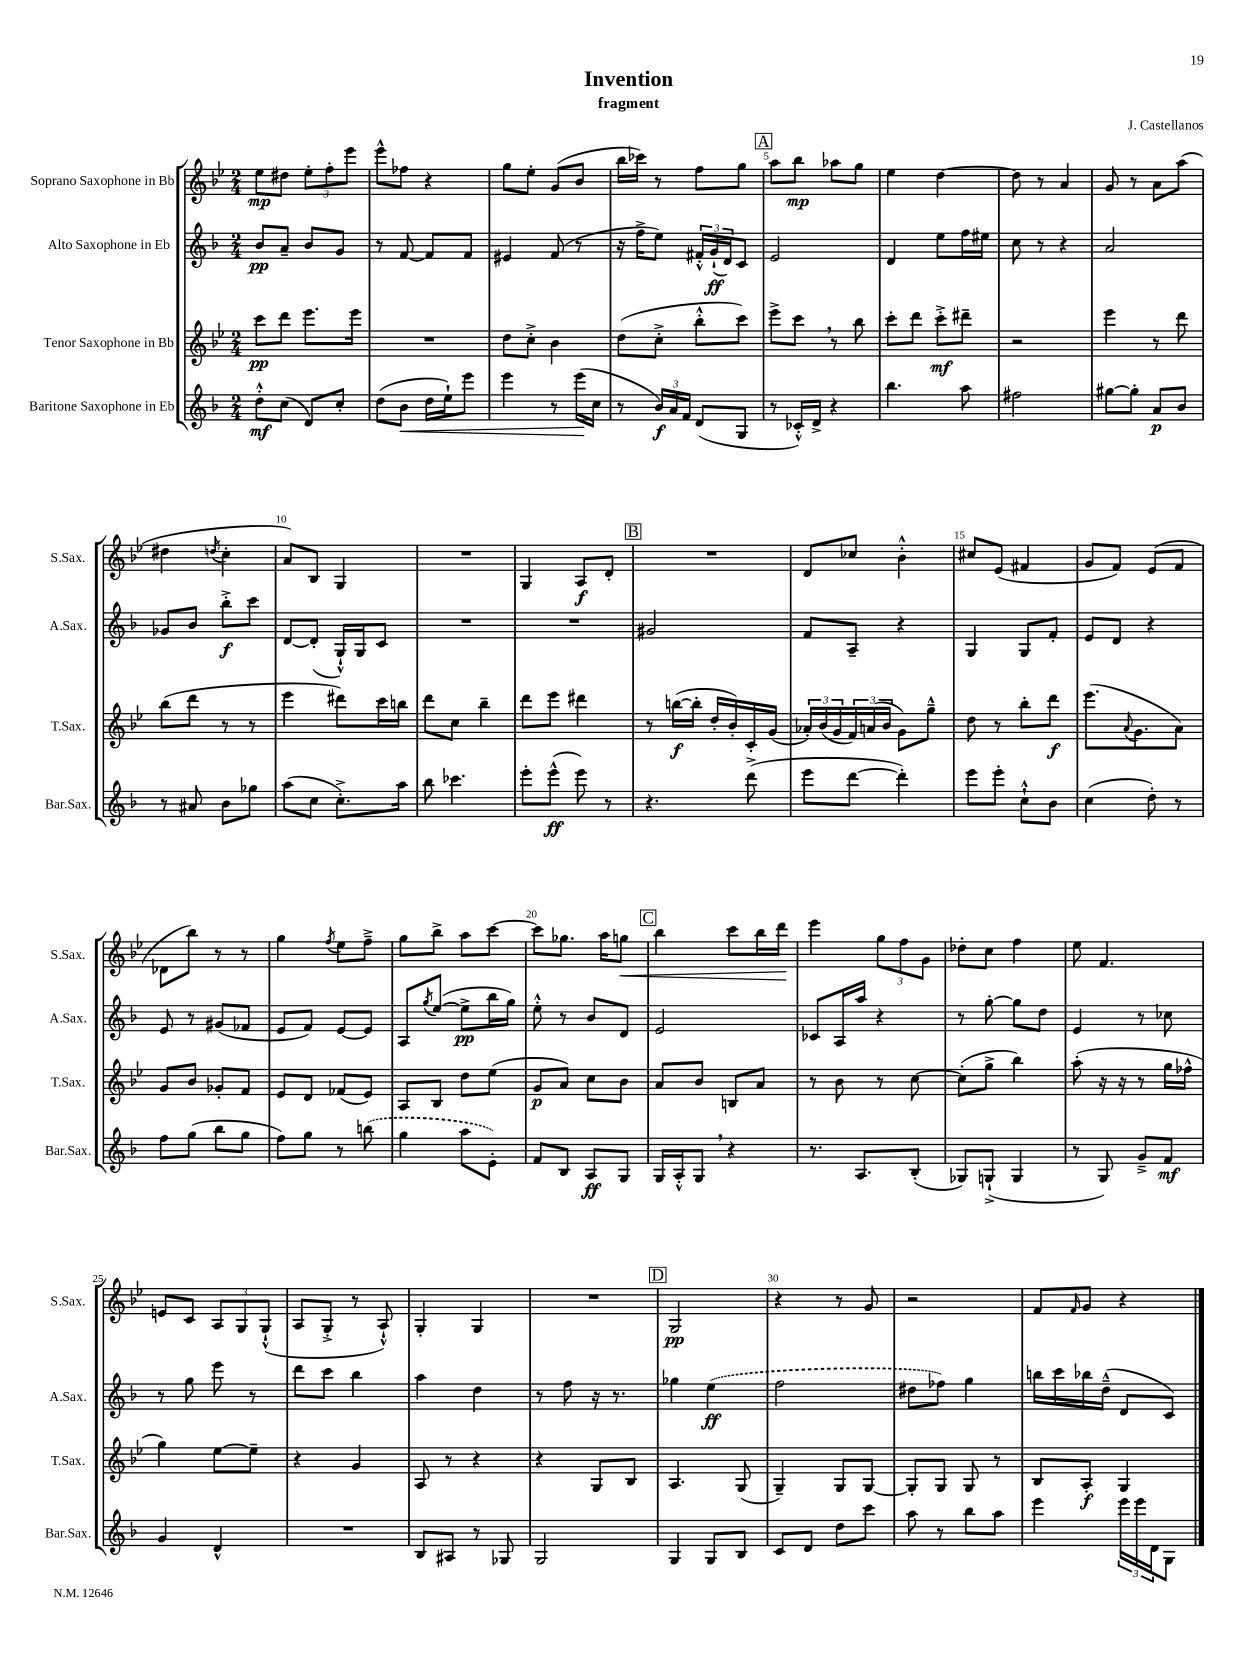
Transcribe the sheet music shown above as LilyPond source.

\header { title = "Invention" composer = "J. Castellanos" subtitle = "fragment" }
<<
\new StaffGroup <<
\new Staff = "s0" \with { instrumentName = "Soprano Saxophone in Bb" shortInstrumentName = "S.Sax." } {
    \clef treble \key bes \major \numericTimeSignature \time 2/4
    ees''8\mp dis''8 \tuplet 3/2 { ees''8-. f''8-. ees'''8 } |
    ees'''8-^ fes''8 r4 |
    g''8 ees''8-. g'8( bes'8 |
    bes''16 ces'''16) r8 f''8 g''8 |
    \mark \markup { \box "A" } a''8 bes''8\mp aes''8 g''8 |
    ees''4 d''4~ |
    d''8 r8 a'4 |
    g'8 r8 a'8 a''8( |
    dis''4 \acciaccatura { d''8 } c''4-. |
    a'8) bes8 g4 |
    R2 |
    g4 a8\f d'8-. |
    \mark \markup { \box "B" } R2 |
    d'8 ces''8 bes'4-.-^ |
    cis''8 ees'8( fis'4 |
    g'8 f'8) ees'8( f'8 |
    des'8 bes''8) r8 r8 |
    g''4 \acciaccatura { f''8 } ees''8 f''8---> |
    g''8 bes''8-> a''8 c'''8~ |
    c'''8 ges''8. a''16 g''8\< |
    \mark \markup { \box "C" } bes''4 c'''8 bes''16 d'''16\! |
    ees'''4 \tuplet 3/2 { g''8 f''8 g'8 } |
    des''8-. c''8 f''4 |
    ees''8 f'4. |
    e'8 c'8 \tuplet 3/2 { a8 g8 g8-!-^( } |
    a8 g8-.-> r8 a8-!-^) |
    g4-. g4 |
    R2 |
    \mark \markup { \box "D" } g2\pp |
    r4 r8 g'8 |
    r2 |
    f'8 \grace { f'16 } g'8 r4 \bar "|." |
}
\new Staff = "s1" \with { instrumentName = "Alto Saxophone in Eb" shortInstrumentName = "A.Sax." } {
    \clef treble \key f \major \numericTimeSignature \time 2/4
    bes'8\pp a'8-- bes'8 g'8 |
    r8 f'8~ f'8 f'8 |
    eis'4 f'8( r8 |
    r16 f''16-> e''8) \tuplet 3/2 { fis'16-.-^ g'16-!\ff( d'16) } c'8 |
    \mark \markup { \box "A" } e'2 |
    d'4 e''8 f''16 eis''16 |
    c''8 r8 r4 |
    a'2 |
    ges'8 bes'8 bes''8-.->\f c'''8 |
    d'8~ d'8-.( g16-!-^) g16 c'8 |
    R2 |
    R2 |
    \mark \markup { \box "B" } gis'2 |
    f'8 a8-- r4 |
    g4 g8 f'8-. |
    e'8 d'8 r4 |
    e'8 r8 gis'8( fes'8 |
    e'8 f'8) e'8~ e'8 |
    a8 \acciaccatura { g''8 } e''8~( e''8->\pp bes''16 g''16) |
    e''8-.-^ r8 bes'8 d'8 |
    \mark \markup { \box "C" } e'2 |
    ces'8 a16 a''16 r4 |
    r8 g''8~-. g''8 d''8 |
    e'4 r8 ces''8 |
    r8 g''8 e'''8 r8 |
    d'''8 c'''8 bes''4 |
    a''4 d''4 |
    r8 f''8 r16 r8. |
    \mark \markup { \box "D" } ges''4 \once \slurDashed e''4\ff( |
    f''2 |
    dis''8 fes''8) g''4 |
    b''16 c'''16 bes''16 d''16---^( d'8 c'8) \bar "|." |
}
\new Staff = "s2" \with { instrumentName = "Tenor Saxophone in Bb" shortInstrumentName = "T.Sax." } {
    \clef treble \key bes \major \numericTimeSignature \time 2/4
    c'''8\pp d'''8 ees'''8. ees'''16 |
    R2 |
    d''8 c''8-.-> bes'4 |
    d''8( c''8-.-> bes''8-.-^ c'''8) |
    \mark \markup { \box "A" } ees'''8-> c'''8 \breathe r8 bes''8 |
    c'''8-. d'''8 c'''8-.->\mf dis'''8-- |
    r2 |
    ees'''4 r8 d'''8 |
    bes''8( d'''8 r8 r8 |
    ees'''4 dis'''8) c'''16 b''16 |
    d'''8 c''8 bes''4-- |
    d'''8 ees'''8 dis'''4 |
    \mark \markup { \box "B" } r8 b''16~\f( b''16-. d''16-. bes'16-.) c'16-. g'16( |
    \tuplet 3/2 { aes'16-.) bes'16( g'16 } \tuplet 3/2 { f'16) a'16( bes'16 } g'8) g''8---^ |
    d''8 r8 bes''8-. d'''8\f |
    ees'''8.( \appoggiatura { a'8 } g'8. a'8) |
    g'8 bes'8 ges'8-. f'8 |
    ees'8 d'8 fes'8( ees'8) |
    a8 bes8 d''8 ees''8( |
    g'8\p a'8) c''8 bes'8 |
    \mark \markup { \box "C" } a'8 bes'8 b8 a'8 |
    r8 bes'8 r8 c''8~ |
    c''8-.( g''8-> bes''4) |
    a''8-.( r16 r16 r8 g''16 fes''16-^ |
    g''4) ees''8~ ees''8-- |
    r4 g'4 |
    a8 r8 r4 |
    r4 g8 bes8 |
    \mark \markup { \box "D" } a4. g8( |
    g4--) g8 g8~ |
    g8-. g8 g8 r8 |
    bes8 a8-.\f g4 \bar "|." |
}
\new Staff = "s3" \with { instrumentName = "Baritone Saxophone in Eb" shortInstrumentName = "Bar.Sax." } {
    \clef treble \key f \major \numericTimeSignature \time 2/4
    d''8-.-^\mf c''8( d'8) c''8-. |
    d''8( bes'8\< d''16 e''16-!) e'''8 |
    e'''4 r8 e'''16\!( c''16 |
    r8 \tuplet 3/2 { bes'16\f) a'16 f'16 } d'8( g8 |
    \mark \markup { \box "A" } r8 ces'16-.-^) d'16-> r4 |
    bes''4. a''8 |
    fis''2 |
    gis''8~ gis''8-. a'8\p bes'8 |
    r8 ais'8 bes'8 ges''8 |
    a''8( c''8 c''8.-.->) a''16 |
    bes''8 ces'''4. |
    e'''8-. e'''8-^\ff( e'''8) r8 |
    \mark \markup { \box "B" } r4. d'''8->( |
    e'''8 d'''8~ d'''4-.) |
    e'''8 e'''8-. c''8-!-^ bes'8 |
    c''4( d''8-.) r8 |
    f''8 g''8( bes''8 g''8 |
    f''8) g''8 r8 \once \slurDashed b''8( |
    g''4 a''8 e'8-.) |
    f'8 bes8 a8\ff g8 |
    \mark \markup { \box "C" } g16 a16-.-^ g8 \breathe r4 |
    r8. a8. bes8-.( |
    ges8) g8-!->( g4 |
    r8 g8) g'8---> f'8\mf |
    g'4 d'4-^ |
    R2 |
    bes8 ais8 r8 ges8 |
    g2 |
    \mark \markup { \box "D" } g4 g8 bes8 |
    c'8 d'8 d''8 c'''8 |
    a''8 r8 bes''8 a''8 |
    e'''4 \tuplet 3/2 { e'''16 e'''16 d'16 } g8 \bar "|." |
}
>>
>>
\layout { \context { \Score \override BarNumber.break-visibility = ##(#f #t #t) barNumberVisibility = #(every-nth-bar-number-visible 5) } }
